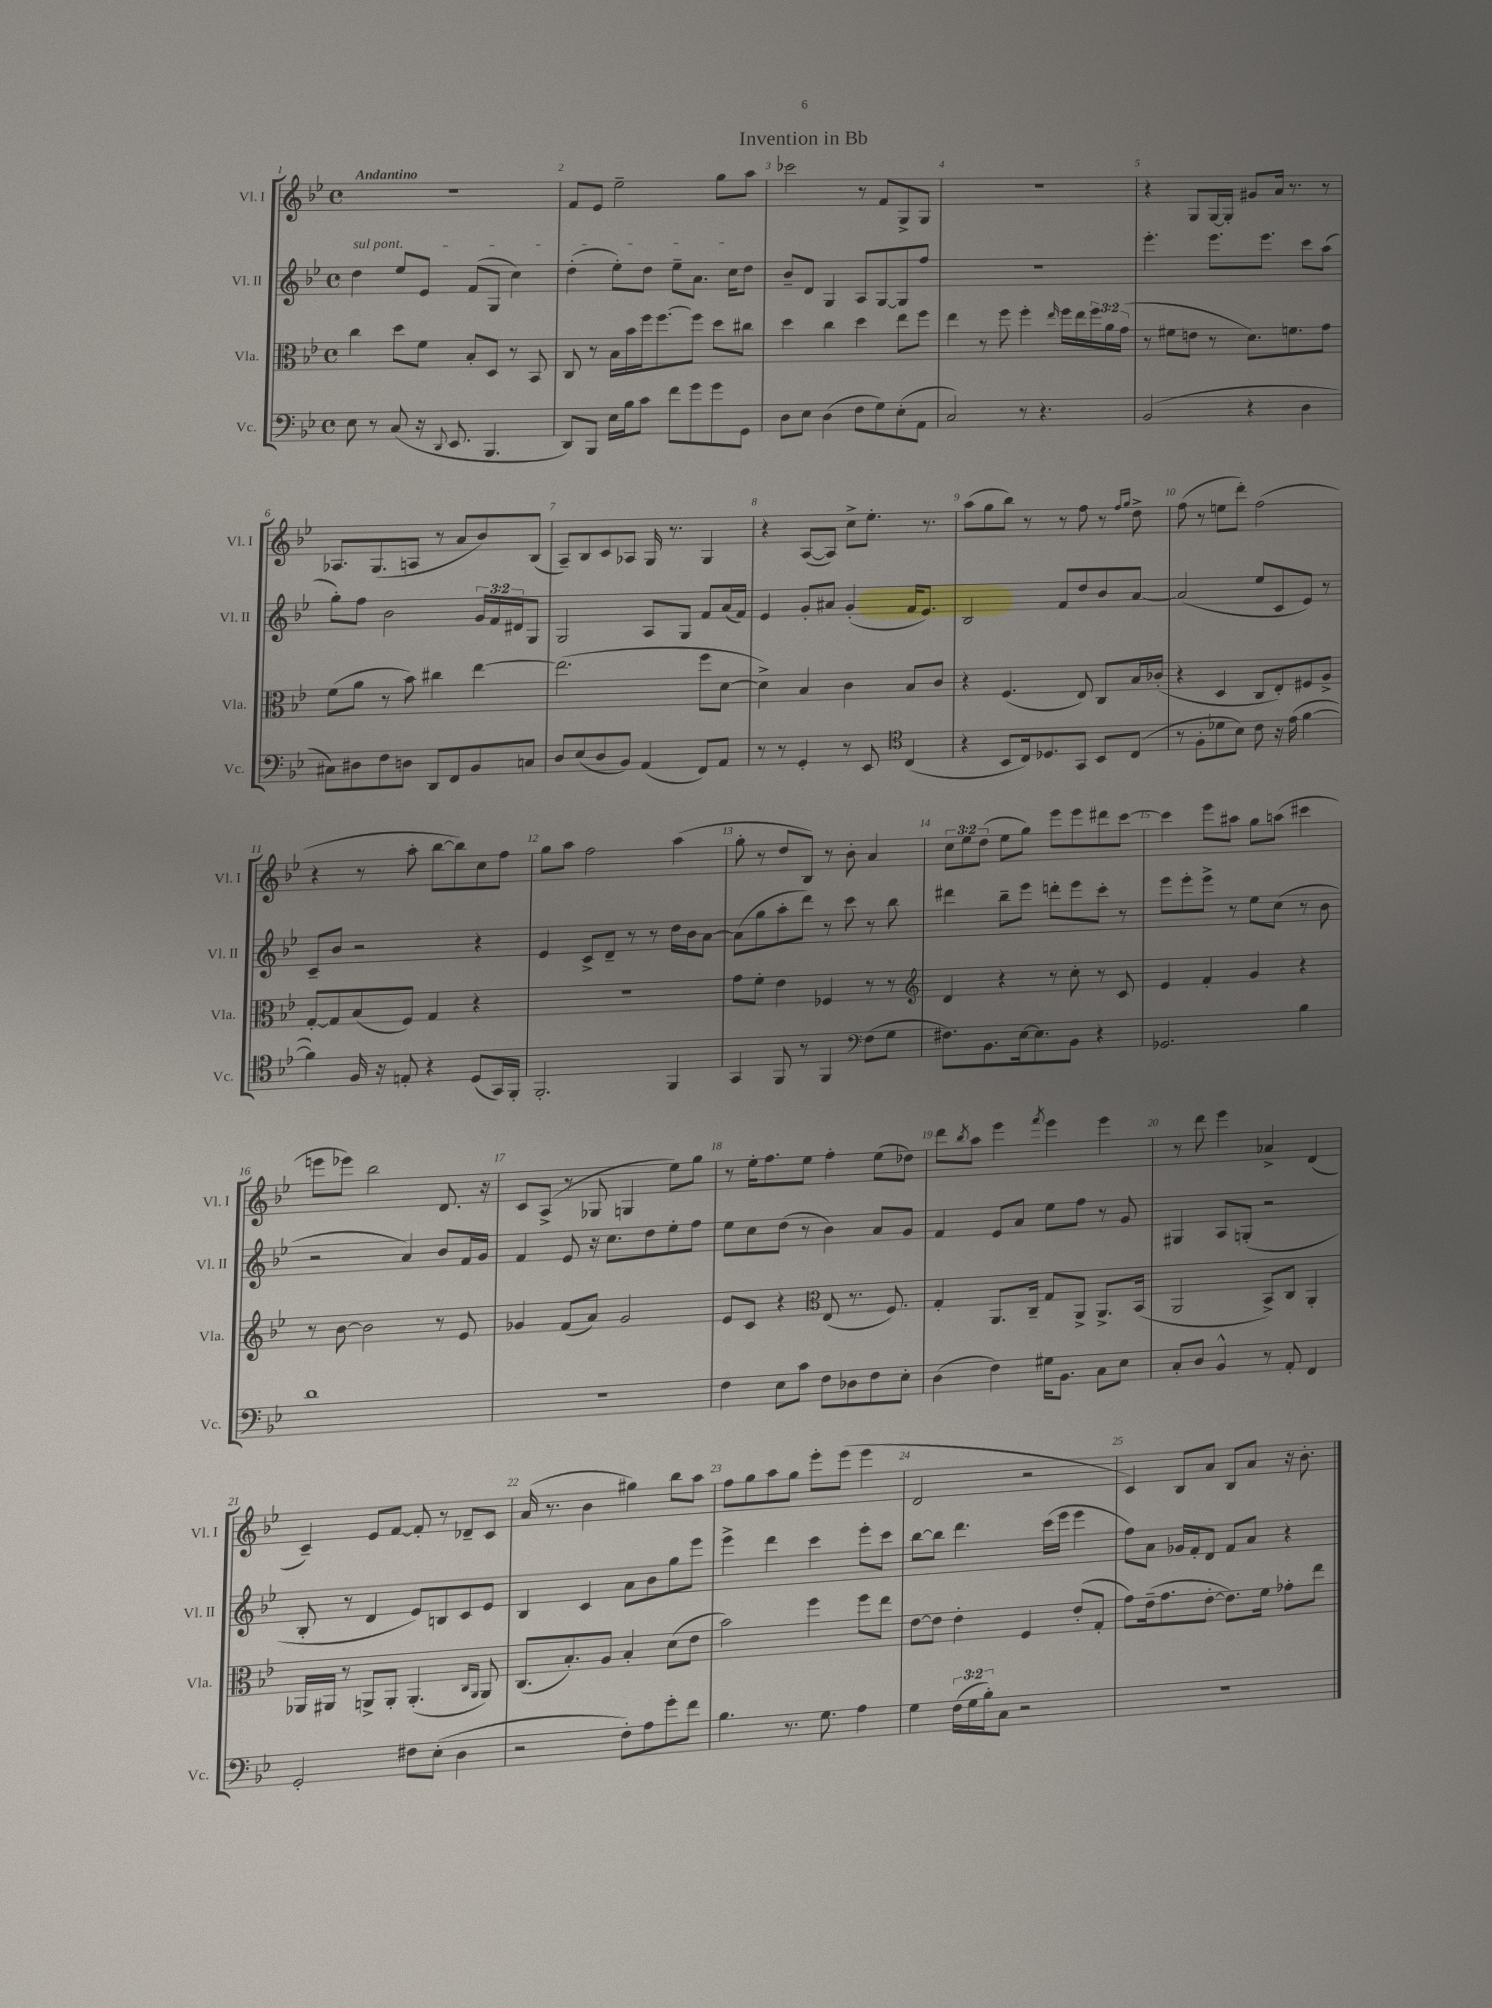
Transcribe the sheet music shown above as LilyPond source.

\header { title = "Invention in Bb" }
<<
\new StaffGroup <<
\new Staff = "s0" \with { instrumentName = "Vl. I" shortInstrumentName = "Vl. I" } {
    \clef treble \key bes \major \defaultTimeSignature \time 4/4 \override Staff.TupletNumber.text = #tuplet-number::calc-fraction-text \tempo "Andantino"
    R1 |
    f'8 ees'8 ees''2-- g''8 a''8 |
    ces'''2 r8 f'8 g8-> g8 |
    R1 |
    r4 g8 g16~ g16-. gis'8 a'16 r8. r8 |
    aes8. g8.( a8 r8 a'8 bes'8) bes8( |
    a8--) bes8 c'8 aes8 g16 r8. g4 |
    r4 a8~( a8) c''8-> ees''8.-. r8. |
    a''8( g''8 bes''8) r8 r8 f''8 r8 \grace { f''16 g''16 } d''8-> |
    f''8( r8 e''8 d'''8-.) f''2( |
    r4 r8 a''8-. bes''8~ bes''8) c''8 f''8 |
    g''8 a''8 f''2 a''4( |
    g''8-. r8 d''8 bes8) r8 bes'8-. a'4 |
    \tuplet 3/2 { c''8 ees''8 d''8( } ees''8 g''8) ees'''8 ees'''8 dis'''8 c'''8~ |
    c'''4 ees'''8 ais''8 g''8 a''8( cis'''4 |
    e'''8 ees'''8) bes''2 d'8. r16 |
    c'8 a8->( r8 ges8 g4 ees''8) g''8 |
    r8 ees''16-. f''8. ees''8 f''4-. ees''8( des''8) |
    d'''8 \acciaccatura { bes''8 } a''8 ees'''4 \acciaccatura { f'''8 } ees'''4 ees'''4 |
    r8 d'''8 ees'''4 aes'4-> d'4( |
    c'4--) ees'8 f'8~ f'8-. r8 des'8-- c'8 |
    a'16( r8. bes'4 gis''4) bes''8 a''8 |
    f''8 g''8 a''8 g''8 ees'''8-. ees'''8( ees'''4 |
    d'2 r2 |
    c'4) bes8 a'8 bes8 a'8 r16 bes'8.-. \bar "|." |
}
\new Staff = "s1" \with { instrumentName = "Vl. II" shortInstrumentName = "Vl. II" } {
    \clef treble \key bes \major \defaultTimeSignature \time 4/4 \override Staff.TupletNumber.text = #tuplet-number::calc-fraction-text
    \once \override TextSpanner.bound-details.left.text = \markup { \italic "sul pont." } d''4\startTextSpan ees''8 ees'8 f'8( g8 c''4) |
    d''4-.( ees''8-.) d''8 ees''8-- a'8. c''16 d''8\stopTextSpan |
    bes'8-- d'8 g4 a8 g8~ g8 f''8 |
    R1 |
    ees'''4.-. ees'''8. ees'''8. c'''8 a''8( |
    g''8-.) f''8 bes'2 \tuplet 3/2 { g'16 f'16 dis'16 } g8 |
    g2 a8 g8 f'8 a'16( f'16) |
    ees'4 g'8-. ais'8 g'4-.( f'16 ees'8.) |
    bes2 f'8 d''8 bes'8 a'8~ |
    a'2( ees''8 c'8 ees'8) r8 |
    c'8-- bes'8 r2 r4 |
    ees'4 c'8-> d'8-- r8 r8 d''16 bes'16 a'8~ |
    a'8( g''8 a''8-. d'''8) r8 c'''8 r8 bes''8 |
    dis'''4 bes''8-- ees'''8 d'''8-. ees'''8 c'''8-. r8 |
    ees'''8 ees'''8-. ees'''8-> r8 ees''8 c''8( r8 bes'8 |
    r2 a'4) bes'8 f'16 g'16 |
    f'4 ees'8 r16 c''8. d''8 ees''8-. f''8 |
    ees''8 c''8 d''8( r8 bes'4) a'8 g'8 |
    f'4 ees'8 a'8 ees''8 f''8 r8 g'8 |
    gis4 a8 g8-.( r2 |
    bes8-. r8 d'4 ees'8) b8 c'8 ees'8 |
    bes4 c'4 a'8 bes'8 g''8 ees'''8 |
    ees'''4-> d'''4 c'''4 ees'''8-. c'''8 |
    bes''8~ bes''8 d'''4. c'''16( ees'''16 ees'''4 |
    f''8) a'8 ges'16 f'16-. d'8 f'8 a'8 r4 \bar "|." |
}
\new Staff = "s2" \with { instrumentName = "Vla." shortInstrumentName = "Vla." } {
    \clef alto \key bes \major \defaultTimeSignature \time 4/4 \override Staff.TupletNumber.text = #tuplet-number::calc-fraction-text
    c''4 d''8 f'8 bes8-. d8 r8 bes,8 |
    c8 r8 bes16 bes'16 f''16 f''8.~ f''8 d''8 cis''8 |
    d''4 c''4 d''4 ees''8 f''8 |
    ees''4 r8 f''8 f''4-. \grace { ees''16 } f''16 ees''16 \tuplet 3/2 { f''16 a'16 g'16( } |
    r8 fis'8 e'8 r8 d'8.) f'8. g'8 |
    f'8( a'8 r8 bes'8) cis''4 ees''4~ |
    ees''2.( f''8 d'8~ |
    d'4->) bes4 c'4 bes8 c'8 |
    r4 f4.( ees8) c8 bes16 ces'16-.( |
    r4 d4 c8 ees8-.) fis8 a8-> |
    g8~-. g8 bes8( f8) g4 r4 |
    r1 |
    g'8 f'8-. ees'4 fes4 r8 r8 |
    \clef treble d'4 r4 r8 c''8-. r8 c'8 |
    ees'4 f'4-. g'4 r4 |
    r8 bes'8~ bes'2 r8 ees'8 |
    ges'4 f'8( a'8) ges'2 |
    ees'8 c'8 r4 \clef alto ees8( r8. f8.) |
    g4-. a,8. c16-- g8 a,8-> a,8.-> bes,16( |
    a,2 bes,8->) c8 a,4-. |
    aes,16 ais,16 r8 a,8-> a,8-. a,4.-.( \grace { c16 a,16 } a,8) |
    c8.( bes8.-.) a8 bes4-. d'8( ees'8 |
    bes'2) f''4 f''8 ees''8 |
    ees'8~ ees'8 ees'4-. f4 ees'8-.( g8-. |
    g'8) ees'16--( g'8. ees'8~-. ees'8.) f'16 ges'8-. ees''8 \bar "|." |
}
\new Staff = "s3" \with { instrumentName = "Vc." shortInstrumentName = "Vc." } {
    \clef bass \key bes \major \defaultTimeSignature \time 4/4 \override Staff.TupletNumber.text = #tuplet-number::calc-fraction-text
    ees8 r8 c8( r16 \appoggiatura { d,8 } ees,8. bes,,4. |
    d,8) bes,,8 ees16 bes16 c'8 f'8 g'8 g'8 g,8 |
    d8 ees8 d4( f8 g8) ees8-.( a,8 |
    c2) r8 r4. |
    bes,2( r4 d4 |
    cis8) dis8 f8 d8 d,8 f,8 bes,8 c8 |
    d8 ees8( d8 bes,8) a,4( f,8) a,8 |
    r8 r8 g,4-. r8 ees,8 \clef tenor c4( |
    r4 bes,8 c16) des8. g,8 bes,8 c8( |
    r8 f8-. des'8 bes8) c'8 r16 ees'16( f'4~ |
    f'4) f16 r16 e8-. r4 d8( g,16) f,16-. |
    f,2.-. f,4 |
    g,4 f,8 r8 f,4 \clef bass f8( g8 |
    fis8.) bes,8. ees16~ ees8. bes,8 r4 |
    ges,2. bes4 |
    d'1 |
    R1 |
    f4 ees8 c'8 f8 des8 f8 ees8-. |
    d4( f4) gis16 bes,8. c8 ees8 |
    c8-. d8 bes,4-^ r8 a,8-. f,4 |
    g,2-. fis8 ees8-.( d4 |
    r2 f8-.) a8 g'8-. f'8 |
    bes4. r8. g8. a4 |
    g4 \tuplet 3/2 { f16( g16 bes16-.) } c8 r2 |
    R1 \bar "|." |
}
>>
>>
\layout { \context { \Score \override BarNumber.break-visibility = ##(#f #t #t) barNumberVisibility = #all-bar-numbers-visible } }
